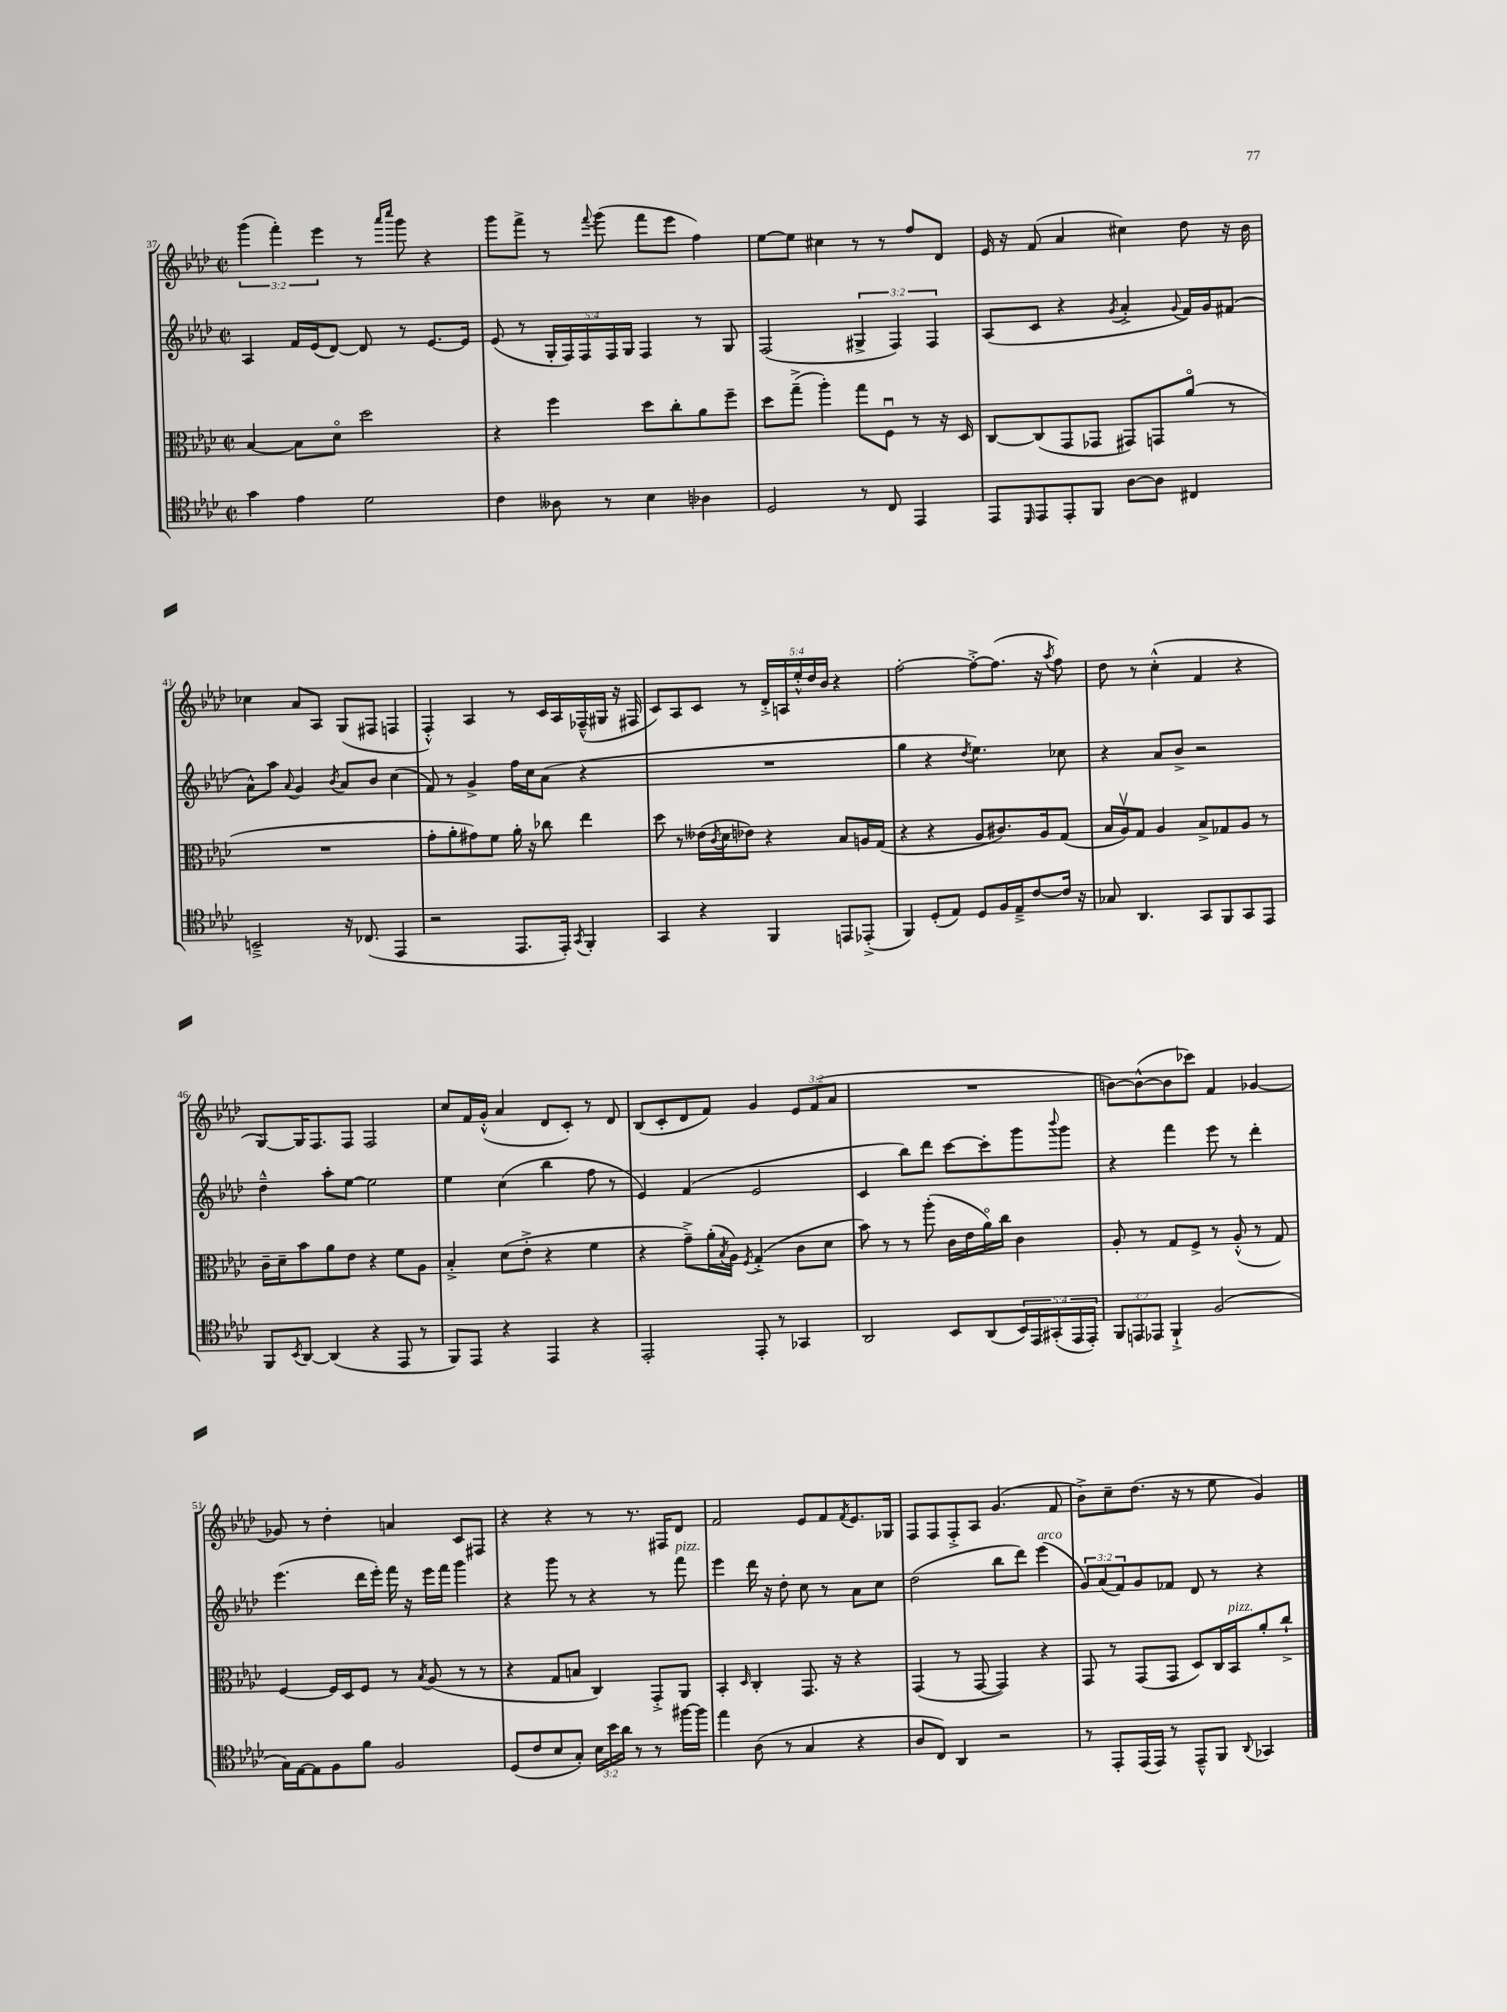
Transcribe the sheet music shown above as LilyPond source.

<<
\new StaffGroup <<
\new Staff = "s0" {
    \clef treble \key aes \major \defaultTimeSignature \time 2/2 \override Staff.TupletNumber.text = #tuplet-number::calc-fraction-text
    \tuplet 3/2 { g'''4( f'''4-.) ees'''4 } r8 \grace { aes'''16 c''''16 } g'''8 r4 |
    g'''8 f'''8-> r8 \appoggiatura { f'''8 } g'''8( f'''8 ees'''8 f''4) |
    ees''8~ ees''8 cis''4 r8 r8 f''8 des'8 |
    ees'16 r16 f'8( aes'4 cis''4) des''8 r16 bes'16 |
    ces''4 aes'8 aes8 g8( fis8 f4 |
    f4-.-^) aes4 r8 c'16 aes16 fes16---^( gis16 r16 fis16 |
    c'8) aes8 c'8 r8 \tuplet 5/4 { des'16-.-> a16 ees''16-.-^ des''16 bes'16 } r4 |
    f''2~-. f''8~-.-> f''8.( r16 \acciaccatura { aes''8 } f''8) |
    des''8 r8 c''4-.-^( f'4 r4 |
    g8~) g16 f8. f8 f2 |
    c''8 f'16 g'16-.-^( aes'4 des'8 c'8-.) r8 des'8 |
    bes8( c'8-. des'8 f'8) g'4 \tuplet 3/2 { ees'8 f'8( aes'8 } |
    R1 |
    b'8~) b'8~-^( b'8 ces'''8) f'4 ges'4~ |
    ges'8 r8 des''4-. a'4 c'8 fis8 |
    r4 r4 r8 r8. fis16 des'8 |
    f'2 ees'8 f'8 \acciaccatura { f'8 } ees'8. ges16 |
    f8 f8 f8-.-> aes8 g'4.( f'8 |
    bes'8->) c''8-- des''8.( r16 r8 ees''8 g'4) \bar "|." |
}
\new Staff = "s1" {
    \clef treble \key aes \major \defaultTimeSignature \time 2/2 \override Staff.TupletNumber.text = #tuplet-number::calc-fraction-text
    aes4 f'16 ees'16( des'8~) des'8 r8 ees'8.~ ees'16 |
    ees'8( r8 \tuplet 5/4 { g16-. f16) f16 f16 g16 } f4 r8 g8 |
    f2( \tuplet 3/2 { gis4-> f4) f4 } |
    aes8( c'8 r4 \acciaccatura { g'8 } aes'4-.-> \appoggiatura { g'8 } f'16) g'16 fis'8( |
    aes'8-^) aes''8 \appoggiatura { aes'8 } g'4 \acciaccatura { bes'8 } aes'8 bes'8 c''4( |
    f'8) r8 g'4-> f''16 c''16 aes'8( r4 |
    R1 |
    g''4 r4 \acciaccatura { des''8 } ees''4.) ces''8 |
    r4 aes'8 bes'8-> r2 |
    des''4---^ aes''8-. ees''8~ ees''2 |
    ees''4 c''4( bes''4 f''8 r8 |
    ees'4) f'4( ees'2 |
    c'4 bes''8) des'''8 c'''8~ c'''8-. g'''8 \appoggiatura { bes'''8 } g'''8 |
    r4 f'''4 ees'''8 r8 des'''4-. |
    ees'''4.( des'''16 ees'''16-.) f'''16 r16 ees'''16 f'''16 g'''4 |
    r4 g'''8 r8 r4 r8 f'''8^\markup { \italic "pizz." } |
    ees'''4 des'''16 r16 des''8-. c''8 r8 aes'8 c''8 |
    des''2( bes''8 des'''8) ees'''4^\markup { \italic "arco" }( |
    \tuplet 3/2 { g'8) aes'8( f'8) } g'8 fes'8 des'8 r8 r4 \bar "|." |
}
\new Staff = "s2" {
    \clef alto \key aes \major \defaultTimeSignature \time 2/2
    bes4~ bes8 des'8\flageolet des''2 |
    r4 f''4 des''8 c''8-. aes'8 f''8-- |
    des''8 g''8--->( aes''4-.) g''8 f8\downbow r8 r16 des16 |
    c8~ c8( g,8 ges,8 gis,8) g,8 aes'8\flageolet( r8 |
    R1 |
    g'8-. aes'8-. gis'8) f'8 aes'16-. r16 ces''8 ees''4 |
    des''8 r8 eeses'16( \acciaccatura { c'8 } des'16 ees'8) r4 bes8 a16 g16( |
    r4 r4 aes8 cis'8.) aes16 g8( |
    bes16 aes16\upbow) g8 aes4 bes8-> ges8 aes8 r8 |
    c'16-- des'16-- bes'8 aes'8 ees'8 r4 f'8 aes8 |
    bes4-.-> des'8( ees'8-.-> r4 f'4 |
    r4 g'8--->) aes'16-.( \acciaccatura { bes8 } aes16) \acciaccatura { f8 } g4-.->( c'8 des'8 |
    bes'8) r8 r8 aes''8-.( c'16 ees'16 aes'16\flageolet) c''16 c'4 |
    aes8-. r8 g8 f8-> r8 aes8-.-^( r8 g8) |
    f4~ f16 des16 f8 r8 \acciaccatura { bes8 } aes8( r8 r8 |
    r4 g8 b8 c4) g,8-.-> aes,8 |
    bes,4-. \grace { des16 } c4-. g,8. r16 r4 |
    g,4( r8 g,8~ g,4) r4 |
    g,8 r8 g,8( g,8 des8) c16 bes,16^\markup { \italic "pizz." } aes'8-. c''8-!-> \bar "|." |
}
\new Staff = "s3" {
    \clef tenor \key aes \major \defaultTimeSignature \time 2/2 \override Staff.TupletNumber.text = #tuplet-number::calc-fraction-text
    g'4 ees'4 des'2 |
    c'4 aeses8 r8 bes4 aes4 |
    des2 r8 c8 ees,4 |
    ees,8 \grace { des,16 } ees,8 ees,8-. f,8 aes8~ aes8 cis4 |
    b,2---> r16 ces8.( ees,4 |
    r2 ees,8. ees,16-.) \acciaccatura { g,8 } f,4-. |
    g,4 r4 f,4 e,8 ees,8-.->( |
    f,4) des8-.( ees8) des8 f16 ees16---> c'8~ c'16 r16 |
    ges8 aes,4. g,8 f,8 g,8 ees,8 |
    f,8 \acciaccatura { bes,8 } aes,8~ aes,4( r4 ees,8 r8 |
    f,8) ees,8 r4 ees,4 r4 |
    ees,2-. ees,8-. r8 ges,4 |
    aes,2 bes,8 aes,8( \tuplet 5/4 { bes,16) ees,16 gis,16-.( ees,16 ees,16-.) } |
    \tuplet 3/2 { f,8 e,8 ees,8 } f,4-!-> f2( |
    g16) ees16~ ees8 f8 f'8 f2 |
    des8( c'8 bes8 g8-.) \tuplet 3/2 { bes16 bes'16 aes'16 } r8 r8 fis''16~ fis''16 |
    ees''4 aes8( r8 g4 r4 |
    aes8 c8) aes,4 r2 |
    r8 ees,8-. ees,16( ees,16) r8 ees,8---^ f,8 \appoggiatura { aes,8 } ges,4 \bar "|." |
}
>>
>>
\layout { \context { \Score currentBarNumber = #37 } }
